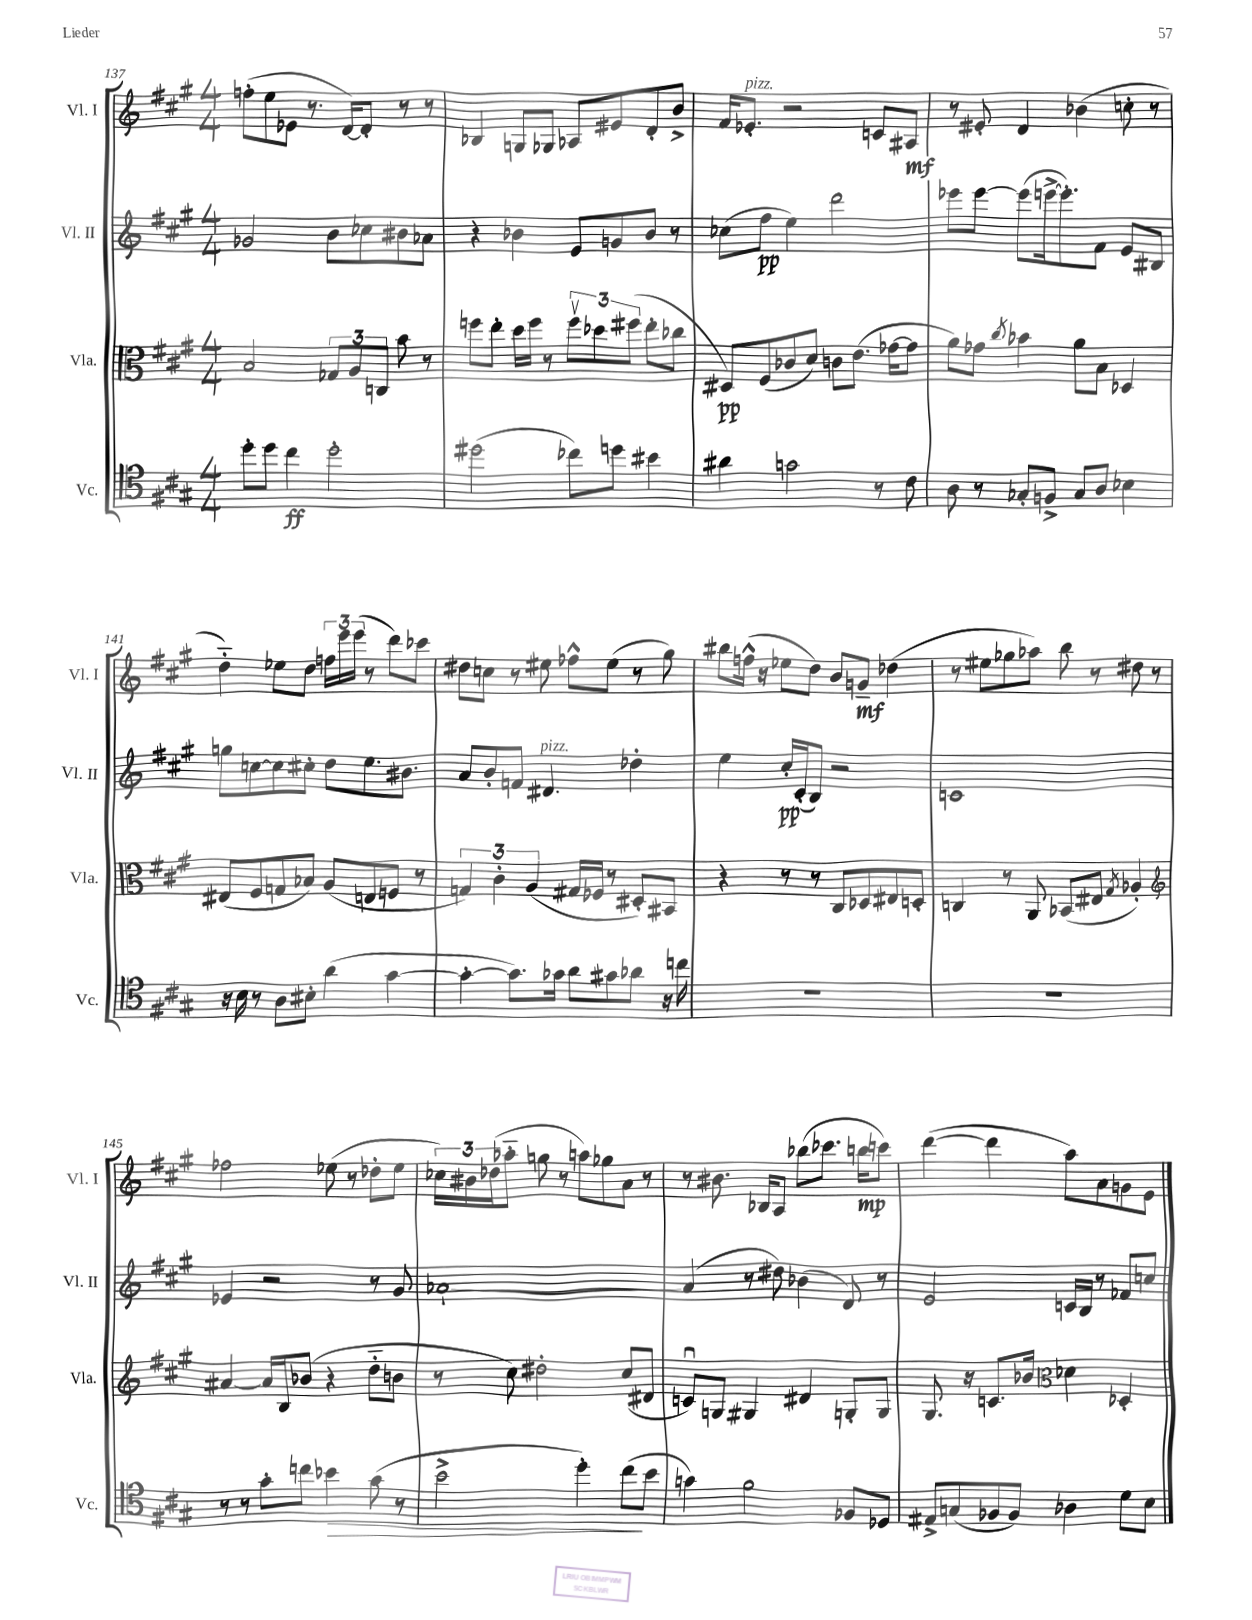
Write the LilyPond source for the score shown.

<<
\new StaffGroup <<
\new Staff = "s0" \with { instrumentName = "Vl. I" shortInstrumentName = "Vl. I" } {
    \clef treble \key a \major \numericTimeSignature \time 4/4
    f''8-.( e''8 ees'8 r8. d'16~) d'8-. r8 r8 |
    bes4 g8 ges8 aes8 eis'8 d'8-. b'8-> |
    fis'16 ees'8.-.^\markup { \italic "pizz." } r2 c'8 ais8\mf |
    r8 eis'8-. d'4 bes'4( c''8-. r8 |
    d''4-_) ees''8 d''8 \tuplet 3/2 { f''16 e'''16 e'''16( } r8 d'''8) ces'''8 |
    dis''8 c''8 r8 eis''8 fes''8-^ eis''8( r8 gis''8) |
    bis''8 f''16-^( r16 ees''8 d''8) b'8 g'8--\mf des''4( |
    r8 eis''8 ges''8 aes''8) b''8 r8 dis''8 r8 |
    fes''2 ees''8( r8 des''8-. ees''8 |
    \tuplet 3/2 { ces''16) bis'16 des''16( } aes''8-_ g''8 r8 a''8) ges''8 a'8 r8 |
    r8 bis'8. bes16 a8 bes''8( ces'''8. b''16\mp c'''8) |
    d'''4~( d'''4 a''8) a'8 g'8 e'8 \bar "|." |
}
\new Staff = "s1" \with { instrumentName = "Vl. II" shortInstrumentName = "Vl. II" } {
    \clef treble \key a \major \numericTimeSignature \time 4/4
    ges'2 b'8 ces''8 bis'8 aes'8 |
    r4 bes'4 e'8 g'8 bes'8 r8 |
    ces''8( fis''8\pp e''4) d'''2 |
    ees'''8 ees'''8~ ees'''8( e'''16~-> e'''8.-.) fis'8 e'8 bis8 |
    g''8 c''8~ c''8 cis''8-. d''8 e''8. bis'8. |
    a'8 b'8-. f'8 dis'4.^\markup { \italic "pizz." } des''4-. |
    e''4 cis''16-.\pp cis'16-.( b8) r2 |
    c'1 |
    ees'4 r2 r8 gis'8 |
    aes'1~-! |
    aes'4( r8 dis''8) bes'4( d'8) r8 |
    e'2 c'16 b16 r8 fes'8 c''8 \bar "|." |
}
\new Staff = "s2" \with { instrumentName = "Vla." shortInstrumentName = "Vla." } {
    \clef alto \key a \major \numericTimeSignature \time 4/4
    b2 \tuplet 3/2 { ges8 a8 c8 } b'8 r8 |
    f''8 e''8-. d''16 f''16 r8 \tuplet 3/2 { f''8\upbow des''8 fis''8( } e''8-. ces''8 |
    dis8\pp) fis8( ces'8 d'8) c'8 e'8.( ges'16~ ges'8 |
    a'8) ges'8 \acciaccatura { cis''8 } bes'4 a'8 b8 des4 |
    eis8( fis8 g8 bes8) a8( e8 f8 r8 |
    \tuplet 3/2 { g4) cis'4-. a4( } gis16 fes16 r8 dis8-.) bis,8 |
    r4 r8 r8 cis8 des8 eis8 d8-. |
    c4 r8 a,8 bes,8( eis8 \acciaccatura { gis8 } aes4-.) |
    \clef treble ais'4~ ais'16 b16 bes'8( r4 d''8-_ b'8 |
    r8 cis''8) dis''2-. cis''8( dis'8 |
    c'8\downbow) g8 gis4 dis'4 g8-. g8 |
    gis8. r16 c'8. bes'16 \clef alto des'4 des4-. \bar "|." |
}
\new Staff = "s3" \with { instrumentName = "Vc." shortInstrumentName = "Vc." } {
    \clef tenor \key a \major \numericTimeSignature \time 4/4
    d''8-. d''8 cis''4\ff d''2-. |
    dis''2( ces''8) d''8 bis'4 |
    ais'4 g'2 r8 cis'8 |
    a8 r8 ges8-. f8-> ges8 a8 bes4 |
    r16 b16 r8 a8 bis8-. a'4( gis'4~ |
    gis'4~-. gis'8.) ges'16 a'8 gis'8 aes'8 r16 c''16 |
    R1 |
    R1 |
    r8 r8 gis'8-. c''8 bes'4\> gis'8( r8 |
    b'2-> d''4-.) cis''8\!( b'8 |
    g'4) fis'2 fes8 des8 |
    eis8-> g8( fes8 fes8) aes4 d'8 b8 \bar "|." |
}
>>
>>
\layout { \context { \Score currentBarNumber = #137 } }
